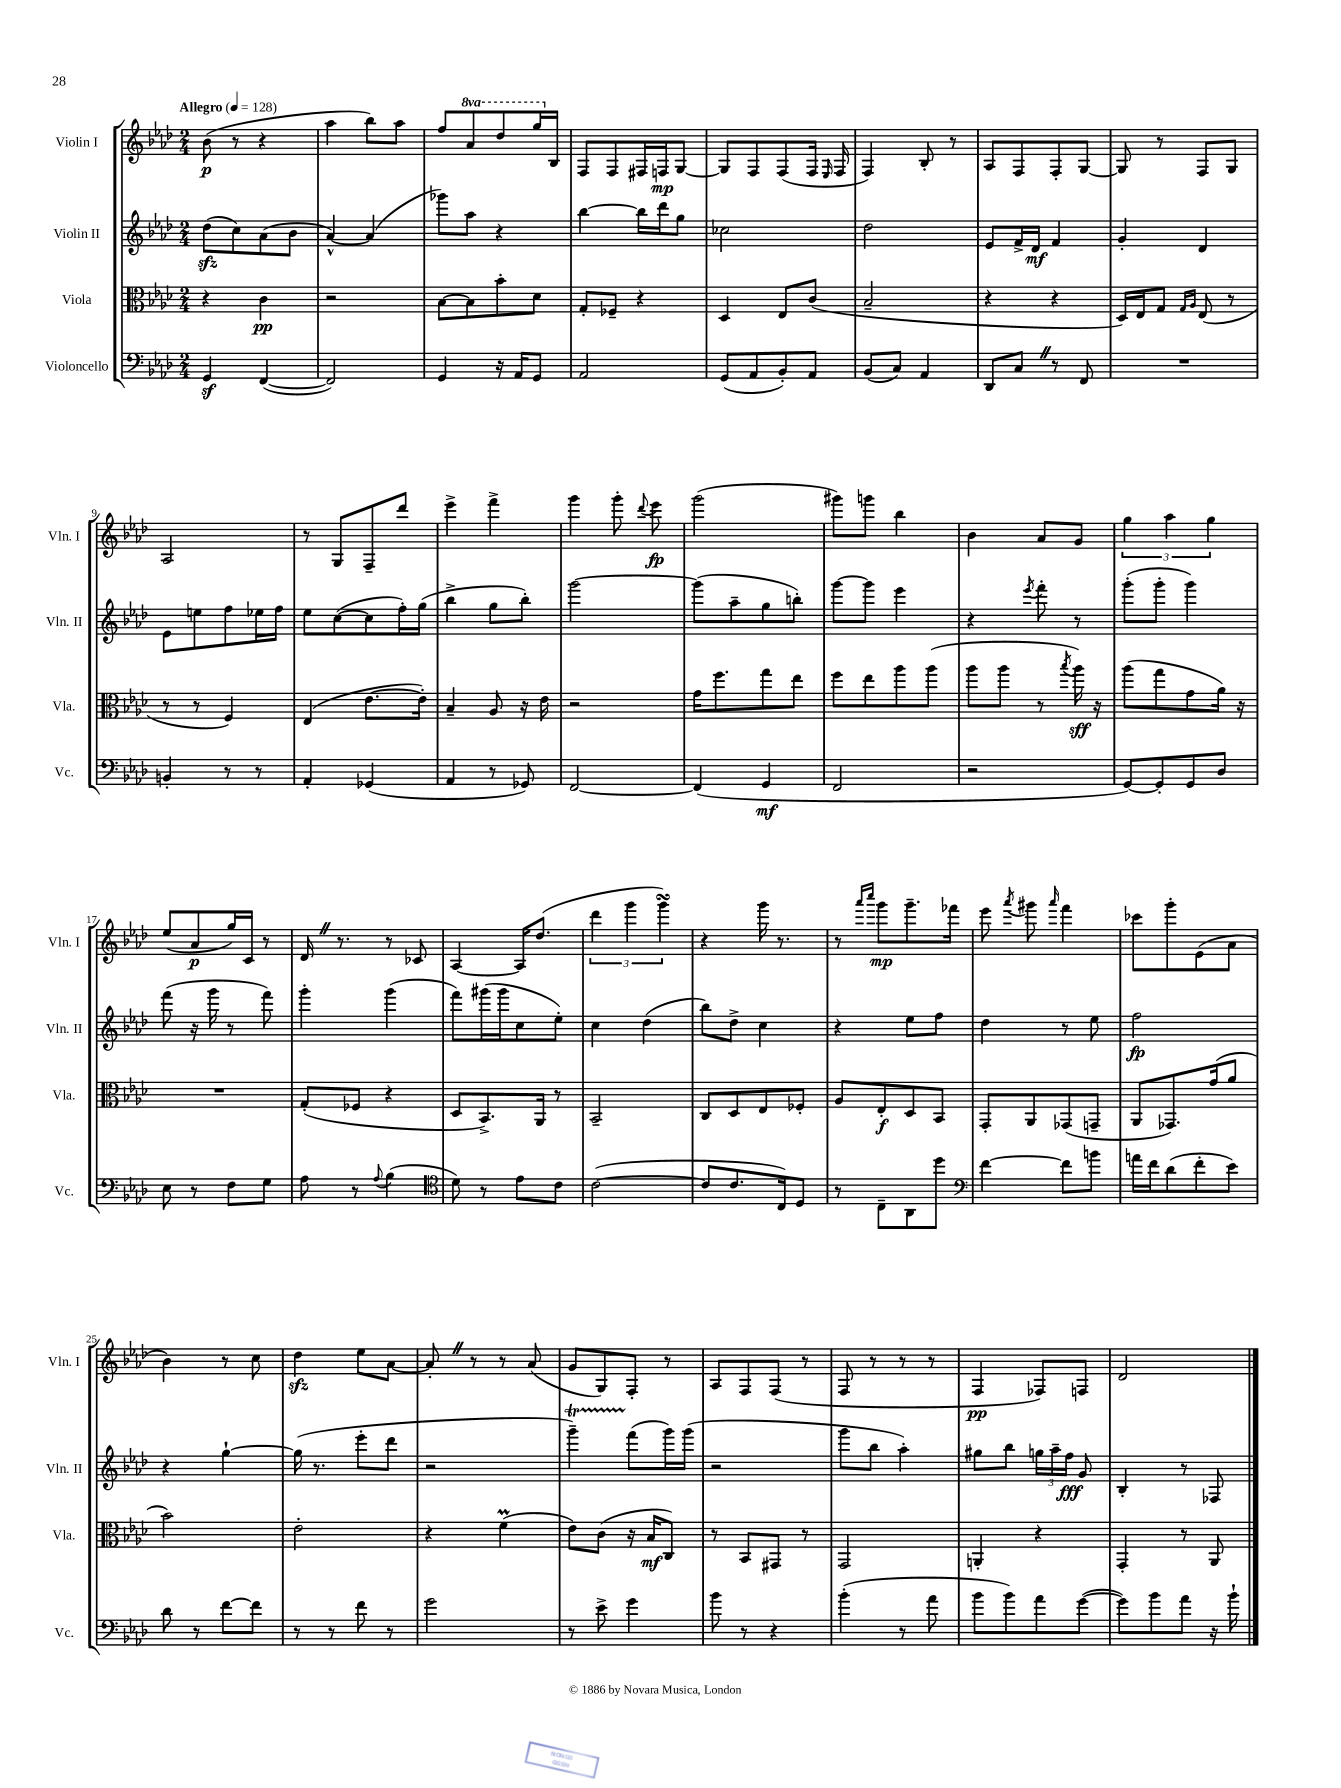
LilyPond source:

<<
\new StaffGroup <<
\new Staff = "s0" \with { instrumentName = "Violin I" shortInstrumentName = "Vln. I" } {
    \clef treble \key aes \major \numericTimeSignature \time 2/4 \set Staff.ottavationMarkups = #ottavation-simple-ordinals \tempo "Allegro" 4 = 128
    \autoBeamOff bes'8\p( r8 r4 |
    aes''4 bes''8[) aes''8] |
    f''8[ \ottava #1 aes''8 des'''8 g'''16 \ottava #0 bes16] |
    f8[ f8 fis16 f16\mp g8]~ |
    g8[ f8 f8( f16] \grace { ees16 } f16 |
    f4) bes8-. r8 |
    aes8[ f8 f8-. g8]~ |
    g8 r8 f8[ g8] |
    aes2 |
    r8 g8[ f8-- des'''8] |
    ees'''4-> f'''4-> |
    g'''4 g'''8-. \appoggiatura { des'''8 } ees'''8\fp |
    g'''2( |
    gis'''8[) g'''8] bes''4 |
    bes'4 aes'8[ g'8] |
    \tuplet 3/2 { g''4 aes''4 g''4 } |
    ees''8[( aes'8\p g''16) c'16] r8 |
    des'16 \once \override BreathingSign.text = \markup { \musicglyph "scripts.caesura.straight" } \breathe r8. r8 ces'8 |
    aes4~ aes16[ des''8.]( |
    \tuplet 3/2 { des'''4 g'''4 g'''4\turn) } |
    r4 g'''16 r8. |
    r8 \grace { aes'''16[ c''''16] } g'''8[\mp g'''8.-- fes'''16] |
    ees'''8 \acciaccatura { aes'''8 } gis'''8 \grace { aes'''16 } f'''4 |
    ces'''8[ g'''8-. ees'8( aes'8] |
    bes'4) r8 c''8 |
    des''4\sfz ees''8[ aes'8]~ |
    aes'8-. \once \override BreathingSign.text = \markup { \musicglyph "scripts.caesura.straight" } \breathe r8 r8 aes'8( |
    g'8[ g8) f8]-. r8 |
    aes8[ f8 f8]( r8 |
    f8 r8 r8 r8 |
    f4\pp fes8[) f8] |
    des'2 \bar "|." |
}
\new Staff = "s1" \with { instrumentName = "Violin II" shortInstrumentName = "Vln. II" } {
    \clef treble \key aes \major \numericTimeSignature \time 2/4
    \autoBeamOff des''8[\sfz( c''8) aes'8( bes'8] |
    aes'4~-^) aes'4( |
    ges'''8[) aes''8] r4 |
    bes''4~ bes''16[ des'''16 g''8] |
    ces''2 |
    des''2 |
    ees'8[ f'16-> des'16]\mf f'4 |
    g'4-. des'4 |
    ees'8[ e''8 f''8 ees''16 f''16] |
    ees''8[ c''8~( c''8 f''16-.) g''16]( |
    bes''4-> g''8[ bes''8]-.) |
    g'''2~ |
    g'''8[( aes''8-- g''8 b''8]-.) |
    g'''8[~ g'''8] ees'''4 |
    r4 \acciaccatura { ees'''8 } f'''8-. r8 |
    g'''8[-.( g'''8]-. g'''4) |
    f'''8( r16 g'''16 r8 f'''8) |
    g'''4-. g'''4( |
    f'''8[) gis'''16( gis'''16 c''8 ees''8]-.) |
    c''4 des''4( |
    bes''8[) des''8]-> c''4 |
    r4 ees''8[ f''8] |
    des''4 r8 ees''8 |
    f''2\fp |
    r4 g''4~-! |
    g''16( r8. ees'''8[-. des'''8] |
    r2 |
    g'''4--\startTrillSpan) f'''8[\stopTrillSpan( g'''16) g'''16]( |
    r2 |
    g'''8[ bes''8] aes''4-.) |
    gis''8[ bes''8] \tuplet 3/2 { g''16[ aes''16-- f''16]\fff } g'8 |
    bes4-. r8 fes8 \bar "|." |
}
\new Staff = "s2" \with { instrumentName = "Viola" shortInstrumentName = "Vla." } {
    \clef alto \key aes \major \numericTimeSignature \time 2/4
    \autoBeamOff r4 c'4\pp |
    r2 |
    bes8[~ bes8 bes'8-. des'8] |
    g8[-. fes8]-- r4 |
    des4 ees8[ c'8]( |
    bes2-- |
    r4 r4 |
    des16[) ees16 g8] \grace { g16[ aes16] } ees8( r8 |
    r8 r8 f4) |
    ees4( ees'8.[~ ees'16]-.) |
    bes4-- aes8 r16 ees'16 |
    r2 |
    g'16[ f''8. g''8 ees''8] |
    f''8[ ees''8 aes''8 aes''8]( |
    aes''8[ aes''8] r8 \acciaccatura { bes''8 } aes''16\sff) r16 |
    aes''8[( g''8 g'8 aes'16]) r16 |
    R2 |
    g8[-.( fes8] r4 |
    des8[ bes,8.->) aes,16] r8 |
    bes,2-- |
    c8[ des8 ees8 fes8]-. |
    aes8[ ees8-.\f des8 bes,8] |
    g,8[-. aes,8 ges,8( g,8]-- |
    aes,8[ ges,8.) g'16( aes'8] |
    bes'2) |
    ees'2-. |
    r4 f'4\prall( |
    ees'8[) c'8]( r16 bes16[\mf c8]) |
    r8 bes,8[ gis,8] r8 |
    g,2 |
    a,4-. r4 |
    g,4-. r8 aes,8 \bar "|." |
}
\new Staff = "s3" \with { instrumentName = "Violoncello" shortInstrumentName = "Vc." } {
    \clef bass \key aes \major \numericTimeSignature \time 2/4
    \autoBeamOff g,4\sf f,4~( |
    f,2) |
    g,4 r16 aes,16[ g,8] |
    aes,2 |
    g,8[( aes,8 bes,8-.) aes,8] |
    bes,8[( c8]) aes,4 |
    des,8[ c8] \once \override BreathingSign.text = \markup { \musicglyph "scripts.caesura.straight" } \breathe r8 f,8 |
    R2 |
    b,4-. r8 r8 |
    aes,4-. ges,4( |
    aes,4 r8 ges,8) |
    f,2~ |
    f,4( g,4\mf |
    f,2 |
    r2 |
    g,8[~) g,8-. g,8 des8] |
    ees8 r8 f8[ g8] |
    aes8 r8 \appoggiatura { aes8 } bes4( |
    \clef tenor des'8) r8 ees'8[ c'8] |
    c'2~( |
    c'8[ c'8. c16) des8] |
    r8 c8[-- aes,8 des''8] |
    \clef bass f'4~ f'8[ b'8] |
    a'16[ f'16 des'8( f'8-. ees'8]) |
    des'8 r8 f'8[~ f'8] |
    r8 r8 f'8 r8 |
    g'2 |
    r8 ees'8-> g'4 |
    bes'8 r8 r4 |
    bes'4-.( r8 aes'8 |
    bes'8[ bes'8) aes'8 g'8]~( |
    g'8[) bes'8 aes'8] r16 bes'16-! \bar "|." |
}
>>
>>
